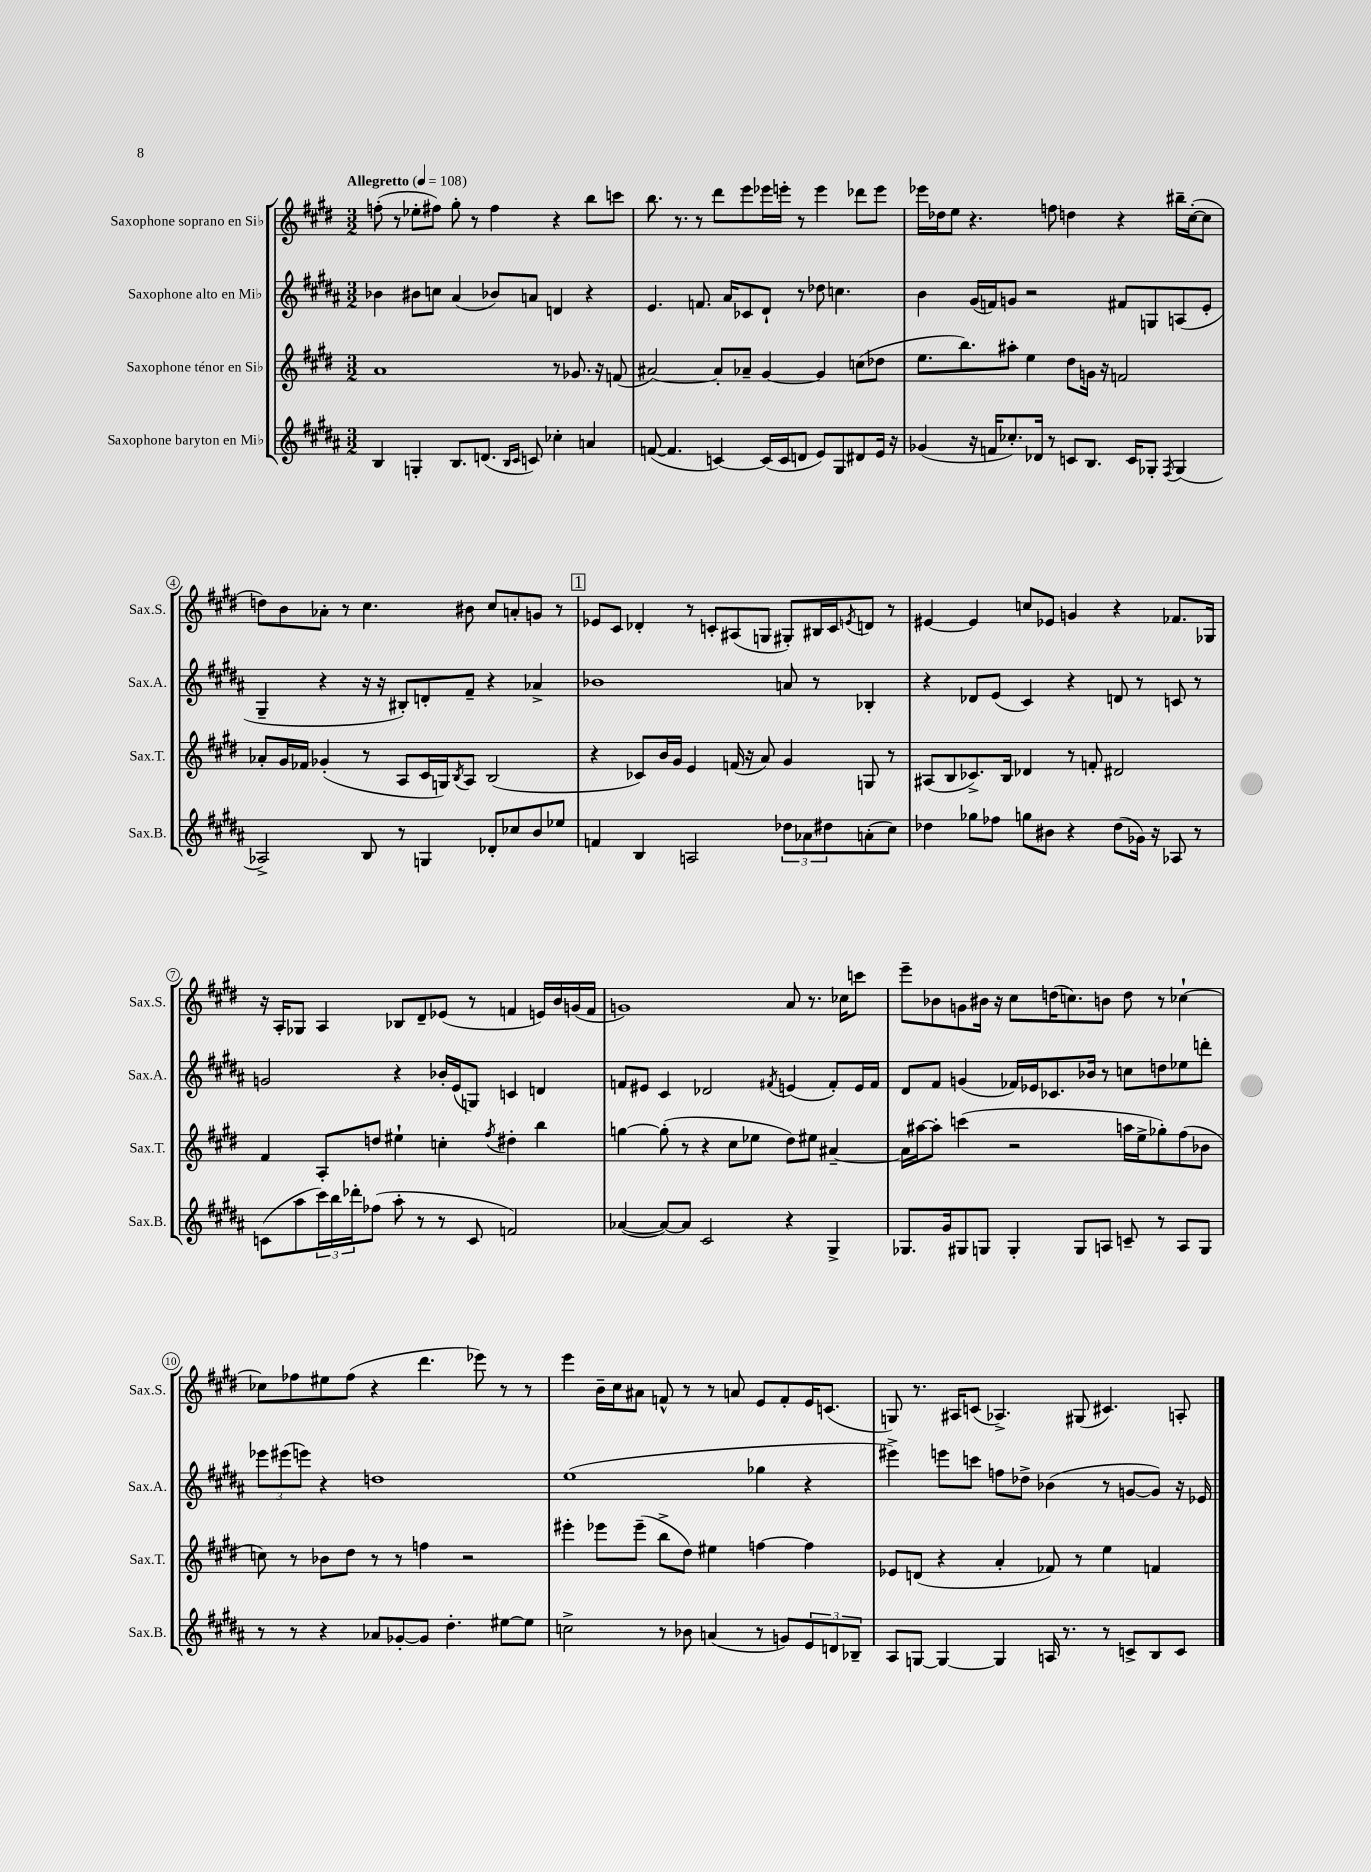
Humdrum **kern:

**kern	**kern	**kern	**kern
*staff4	*staff3	*staff2	*staff1
*clefG2	*clefG2	*clefG2	*clefG2
*k[f#c#g#d#a#]	*k[f#c#g#d#]	*k[f#c#g#d#a#]	*k[f#c#g#d#]
*M3/2	*M3/2	*M3/2	*M3/2
*MM108	*MM108	*MM108	*MM108
4B	1a	4b-	(8ff'
.	.	.	8r
4G'	.	8b#	8ee-'
.	.	8cc	8ff#)
8.B	.	(4a#	8gg#'
.	.	.	8r
(8.d	.	.	.
.	.	8b-)	4ff#
16qqB	.	.	.
16qqc#	.	.	.
8c)	.	8a	.
4cc-'	8r	4d	4r
.	8.g-	.	.
4a	.	4r	8bb
.	16r	.	.
.	(8f	.	8ccc
=	=	=	=
([8f	[2a#)	4.e	8.bb
4.f]	.	.	.
.	.	.	8.r
.	.	8.f	8r
[4c)	8a#']	.	8ddd#
.	.	16a#	.
.	8a-~	8c-	8eee
(16c]	[4g#	8d#`	16eee-
16c	.	.	16eee'
8d	.	8r	8r
8e)	4g#]	8dd-	4eee
8G#	.	4.cc	.
8d#	(8cc	.	8ddd-
16e	8dd-	.	8eee
16r	.	.	.
=	=	=	=
(4g-	8.ee	4b	16eee-
.	.	.	16dd-
.	.	.	8ee
.	8.bb)	.	.
16r	.	(16g#	4.r
16f	.	16f)	.
8.cc-')	8aa#'	8g	.
.	4ee	2r	.
16d-	.	.	.
8r	.	.	8ff
8c	8dd#	.	4dd
8.B	16g	.	.
.	16r	.	.
.	2f	8f#	4r
16c	.	.	.
8G-'	.	8G	.
8qF#	.	.	.
(4G-	.	(8A	16bb#~
.	.	.	([16cc#'
.	.	8e'	8cc#]
=	=	=	=
2A-^)	8a-'	4G#~	8dd)
.	16g#	.	8b
.	16f-	.	.
.	(4g-'	4r	8a-'
.	.	.	8r
8B	8r	16r	4.cc#
.	.	16r	.
8r	8A	8B#')	.
4G	16c#	8d'	.
.	16G)	.	.
.	8qB	.	.
.	8A	8f#~	8b#
8d-'	(2B	4r	8cc#
8cc-	.	.	8a'
8b	.	4a-^	8g
8ee-	.	.	8r
=	=	=	=
4f	4r	1b-	8e-
.	.	.	8c#
4B	8c-)	.	4d-'
.	16b	.	.
.	16g#	.	.
2A	4e	.	8r
.	.	.	8c'
.	(16f	.	(8A#
.	16r	.	.
.	8a)	.	8G
12dd-	4g#	8a	8G#')
12a-	.	.	.
.	.	8r	16B#
12dd#	.	.	.
.	.	.	16c
.	.	.	8qe
(8a'	8G	4B-'	8d
8cc#)	8r	.	8r
=	=	=	=
4dd-	(8A#	4r	[4e#
.	8B	.	.
8gg-	8.c-^)	8d-	4e#]
8ff-	.	(8e	.
.	16B	.	.
8gg	4d-	4c#)	8cc
8b#	.	.	8e-
4r	8r	4r	4g
.	8f'	.	.
(8dd-	2d#	8d	4r
16g-)	.	8r	.
16r	.	.	.
8A-	.	8c	8.f-
8r	.	8r	.
.	.	.	16G-
=	=	=	=
(8c	4f#	2g	16r
.	.	.	16A'
8aa#	.	.	8G-
24ccc#)	8A'	.	4A
24bb	.	.	.
24ddd-'	.	.	.
(8ff-	8dd	.	.
8aa#'	4ee#`	4r	8B-
8r	.	.	8d#~
8r	4cc'	16b-'	(8e-
.	.	(16e	.
8c	.	8G)	8r
.	8qff#	.	.
2f)	4dd#'	4c	4f
.	4bb	4d	16e)
.	.	.	16b
.	.	.	(16g
.	.	.	16f
=	=	=	=
([4a-	[4gg	8f	1g)
.	.	8e#	.
8a-_)	(8gg']	4c#	.
8a-]	8r	.	.
2c#	4r	2d-	.
.	8cc#	.	.
.	8ee-	.	.
.	.	8qf#	.
4r	8dd#)	(4e	8a
.	8ee#	.	8.r
4G#^	[4a#~	8f#')	.
.	.	.	16cc-
.	.	16e	8ccc
.	.	16f#	.
=	=	=	=
8.G-	16a#]	8d#	8eee~
.	[16aa#	.	.
.	8aa#']	8f#	8b-
16g#	.	.	.
8G#	(4ccc	(4g	8g
8G	.	.	16b#
.	.	.	16r
4G'	2r	16f-)	8cc#
.	.	16e-	.
.	.	8.c-	(16dd
.	.	.	8.cc)
8G	.	.	.
.	.	16b-	.
8A	.	8r	8b
8c~	16aa	8cc	8dd
.	16ee^	.	.
8r	8gg-')	8dd	8r
8A	(8ff#	8ee-	[4cc-`
8G	8b-	8ddd'	.
=	=	=	=
8r	8cc)	12eee-	8cc-]
.	.	(12eee#	.
8r	8r	.	8ff-
.	.	12eee)	.
4r	8b-	4r	8ee#
.	8dd#	.	(8ff-
8a-	8r	1dd	4r
[8g-'	8r	.	.
8g-]	4ff	.	4.ddd#
4.dd#'	.	.	.
.	2r	.	.
.	.	.	8eee-)
[8ee#	.	.	8r
8ee#]	.	.	8r
=	=	=	=
2cc^	4eee#'	(1ee	4eee
.	8eee-	.	16b~
.	.	.	16cc#
.	(8eee-~	.	8a#
8r	8bb^	.	8f^^
8b-	8dd#)	.	8r
(4a	4ee#	.	8r
.	.	.	8a
8r	[4ff	4gg-	8e
8g)	.	.	8f'
12e	4ff]	4r	16e
.	.	.	(8.c
12d	.	.	.
12B-~	.	.	.
=	=	=	=
8A#	8e-	4eee#^)	8G)
[8G	(8d	.	8.r
4G_	4r	8eee	.
.	.	.	16A#
.	.	8ccc	(8c
4G]	4a'	8ff	4.A-^)
.	.	8dd-^	.
16A	8f-)	(4b-	.
8.r	.	.	.
.	8r	.	(8G#
8r	4ee	8r	4.c#)
8c^	.	[8g	.
8B	4f	8g])	.
8c	.	16r	8A'
.	.	16e-	.
==	==	==	==
*-	*-	*-	*-
